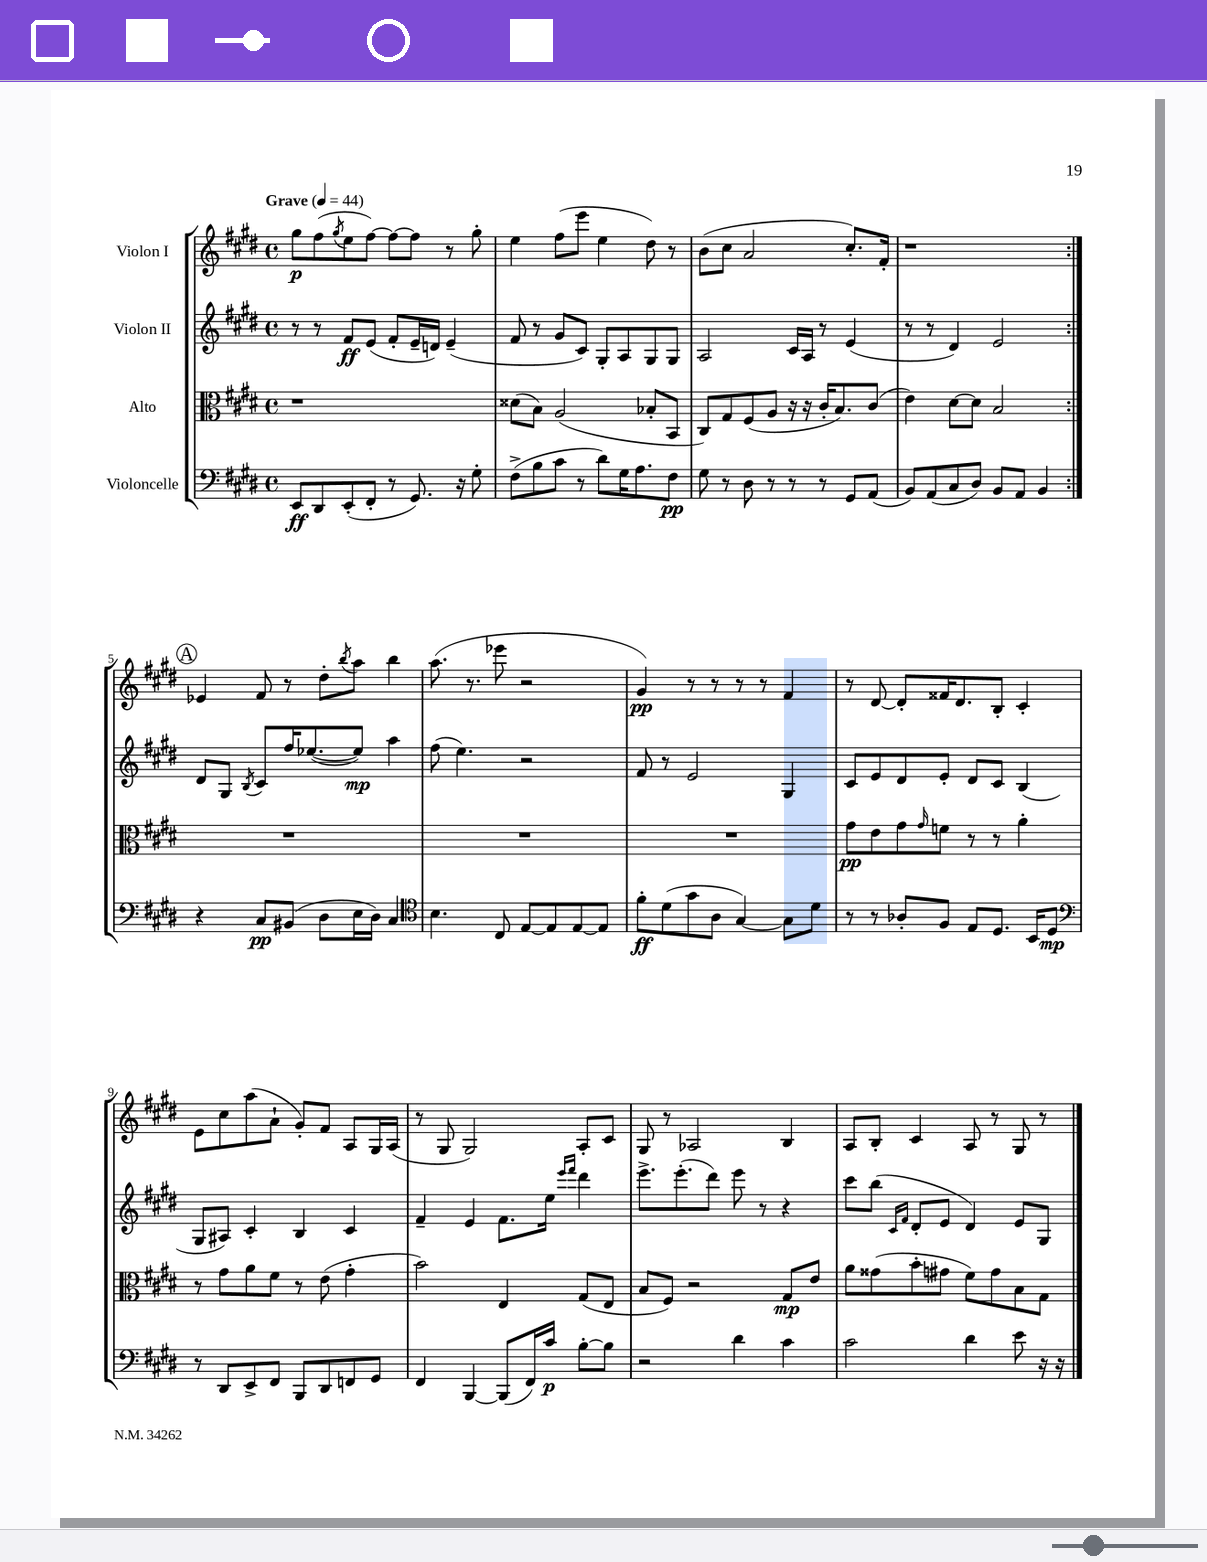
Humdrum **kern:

**kern	**dynam	**kern	**dynam	**kern	**dynam	**kern	**dynam
*part4	*part4	*part3	*part3	*part2	*part2	*part1	*part1
*staff4	*staff4	*staff3	*staff3	*staff2	*staff2	*staff1	*staff1
*I"Violoncelle	*	*I"Alto	*	*I"Violon II	*	*I"Violon I	*
*clefF4	*	*clefC3	*	*clefG2	*	*clefG2	*
*k[f#c#g#d#]	*	*k[f#c#g#d#]	*	*k[f#c#g#d#]	*	*k[f#c#g#d#]	*
*M4/4	*	*M4/4	*	*M4/4	*	*M4/4	*
*met(c)	*	*met(c)	*	*met(c)	*	*met(c)	*
*MM44	*	*MM44	*	*MM44	*	*MM44	*
=1	=1	=1	=1	=1	=1	=1	=1
!	!	!	!	!	!	!LO:TX:a:B:t=Grave	!
8EE/L	ff	1r	.	8r	.	8gg#\L	p
8DD#/	.	.	.	8r	.	(8ff#\	.
.	.	.	.	.	.	8qgg#/	.
(8EE'/	.	.	.	8f#/L	ff	8ee\	.
8FF#'/J	.	.	.	(8e/J	.	[8ff#\J)	.
8r	.	.	.	8f#'/L	.	8ff#\L_	.
8.GG#/)	.	.	.	16e~/L	.	8ff#\J]	.
.	.	.	.	16dn/JJ)	.	.	.
.	.	.	.	(4e~/	.	8r	.
16r	.	.	.	.	.	.	.
8G#'\	.	.	.	.	.	8gg#'\	.
=2	=2	=2	=2	=2	=2	=2	=2
(8F#^\L	.	(8d##X\L	.	8f#/	.	4ee\	.
8B\	.	8B\J)	.	8r	.	.	.
8c#\J	.	(2A/	.	8g#/L	.	(8ff#\L	.
8r	.	.	.	8c#/J)	.	8eee\J	.
8d#\L)	.	.	.	8G#'/L	.	4ee\	.
16G#\K	.	.	.	8A/	.	.	.
8.A\	.	.	.	.	.	.	.
.	.	8B-X'/L	.	8G#/	.	8dd#\)	.
8F#\J	pp	8BB/J	.	8G#/J	.	8r	.
=3	=3	=3	=3	=3	=3	=3	=3
8G#\	.	8C#/L)	.	2A/	.	(8b\L	.
8r	.	8G#/	.	.	.	8cc#\J	.
8D#\	.	(8F#/	.	.	.	2a/	.
8r	.	8A/J	.	.	.	.	.
8r	.	16r	.	16c#/LL	.	.	.
.	.	16r	.	16A/JJ	.	.	.
8r	.	16c#'/KL	.	8r	.	.	.
.	.	8.B/)	.	.	.	.	.
8GG#/L	.	.	.	(4e/	.	8.cc#'/L)	.
(8AA/J	.	(8c#/J	.	.	.	.	.
.	.	.	.	.	.	16f#'/Jk	.
=4	=4	=4	=4	=4	=4	=4	=4
8BB/L)	.	4e\)	.	8r	.	1r	.
(8AA/	.	.	.	8r	.	.	.
8C#/	.	[8d#\L	.	4d#/)	.	.	.
8D#/J)	.	8d#\J]	.	.	.	.	.
8BB/L	.	2B/	.	2e/	.	.	.
8AA/J	.	.	.	.	.	.	.
4BB/	.	.	.	.	.	.	.
!!LO:LB:g=z
!!LO:REH:place=s1:t=A
=5:|!	=5:|!	=5:|!	=5:|!	=5:|!	=5:|!	=5:|!	=5:|!
4r	.	1r	.	8d#/L	.	4e-X/	.
.	.	.	.	8G#/J	.	.	.
.	.	.	.	8qB/	.	.	.
8C#/L	pp	.	.	8c#/L	.	8f#/	.
(8BB#X/J	.	.	.	16ff#/K	.	8r	.
.	.	.	.	([8.ee-X/	.	.	.
8D#\L	.	.	.	.	.	8dd#'\L	.
.	.	.	.	.	.	8qbb/	.
16E\L	.	.	.	8ee-/J])	mp	8aa\J	.
16D#\JJ)	.	.	.	.	.	.	.
4C#/	.	.	.	4aa\	.	4bb\	.
=6	=6	=6	=6	=6	=6	=6	=6
*clefC4	*	*	*	*	*	*	*
4.B\	.	1r	.	(8ff#\	.	(8.aa\	.
.	.	.	.	4.ee\)	.	.	.
.	.	.	.	.	.	8.r	.
8C#/	.	.	.	.	.	8eee-X\	.
[8E/L	.	.	.	2r	.	2r	.
8E/]	.	.	.	.	.	.	.
[8E/	.	.	.	.	.	.	.
8E/J]	.	.	.	.	.	.	.
=7	=7	=7	=7	=7	=7	=7	=7
8f#'\L	ff	1r	.	8f#/	.	4g#/)	pp
(8d#\	.	.	.	8r	.	.	.
8g#\	.	.	.	2e/	.	8r	.
8A\J	.	.	.	.	.	8r	.
[4G#/)	.	.	.	.	.	8r	.
.	.	.	.	.	.	8r	.
8G#\L]	.	.	.	4G#/	.	4f#/	.
8d#\J	.	.	.	.	.	.	.
=8	=8	=8	=8	=8	=8	=8	=8
8r	.	8g#\L	pp	8c#/L	.	8r	.
8r	.	8e\	.	8e/	.	[8d#/	.
8A-X'/L	.	8g#\	.	8d#/	.	8d#'/L]	.
.	.	16qqg#/	.	.	.	.	.
8F#/J	.	8fn\J	.	8e'/J	.	16f##X/K	.
.	.	.	.	.	.	8.d#/	.
8E/L	.	8r	.	8d#/L	.	.	.
8.D#/J	.	8r	.	8c#/J	.	8B'/J	.
.	.	4a'\	.	(4B/	.	4c#'/	.
16BB/KL	.	.	.	.	.	.	.
8D#/J	mp	.	.	.	.	.	.
!!LO:LB:g=z
=9	=9	=9	=9	=9	=9	=9	=9
*clefF4	*	*	*	*	*	*	*
8r	.	8r	.	8G#/L	.	8e\L	.
8DD#/L	.	8g#\L	.	8A#X/J)	.	8cc#\	.
8EE^/	.	8a\	.	4c#'/	.	(8aa\	.
8FF#/J	.	8f#\J	.	.	.	8a`\J	.
8BBB/L	.	8r	.	4B/	.	8g#'/L)	.
8DD#/	.	(8e\	.	.	.	8f#/J	.
8FFn/	.	4g#'\	.	4c#/	.	8A/L	.
8GG#/J	.	.	.	.	.	16G#/L	.
.	.	.	.	.	.	(16A/JJ	.
=10	=10	=10	=10	=10	=10	=10	=10
4FF#/	.	2b\)	.	4f#~/	.	8r	.
.	.	.	.	.	.	8G#/	.
[4BBB/	.	.	.	4e/	.	2G#/)	.
(8BBB/L]	.	4E/	.	8.f#\L	.	.	.
16FF#/L)	.	.	.	.	.	.	.
16c#/JJ	p	.	.	16ee\Jk	.	.	.
.	.	.	.	16qqeee/LL	.	.	.
.	.	.	.	16qqfff#/JJ	.	.	.
[8B'\L	.	(8G#/L	.	4ddd#\	.	8A'/L	.
8B\J]	.	8E/J	.	.	.	8c#/J	.
=11	=11	=11	=11	=11	=11	=11	=11
2r	.	8B/L	.	8.eee^\L	.	8G#/	.
.	.	8F#/J)	.	.	.	8r	.
.	.	.	.	(8.eee'\	.	.	.
.	.	2r	.	.	.	2A-X/	.
.	.	.	.	8ddd#\J)	.	.	.
4d#\	.	.	.	8eee\	.	.	.
.	.	.	.	8r	.	.	.
4c#\	.	8G#/L	mp	4r	.	4B/	.
.	.	8e/J	.	.	.	.	.
=12	=12	=12	=12	=12	=12	=12	=12
2c#\	.	8a\L	.	8ccc#\L	.	8A/L	.
.	.	(8g##X\	.	(8bb\J	.	8B'/J	.
.	.	.	.	16qqc#/LL	.	.	.
.	.	.	.	16qqf#/JJ	.	.	.
.	.	8b'\	.	8d#'/L	.	4c#/	.
.	.	8g#X\J	.	8e/J	.	.	.
4d#\	.	8f#\L)	.	4d#/)	.	8A/	.
.	.	8g#\	.	.	.	8r	.
8e\	.	8B\	.	8e/L	.	8G#/	.
16r	.	8G#\J	.	8G#/J	.	8r	.
16r	.	.	.	.	.	.	.
==	==	==	==	==	==	==	==
*-	*-	*-	*-	*-	*-	*-	*-
